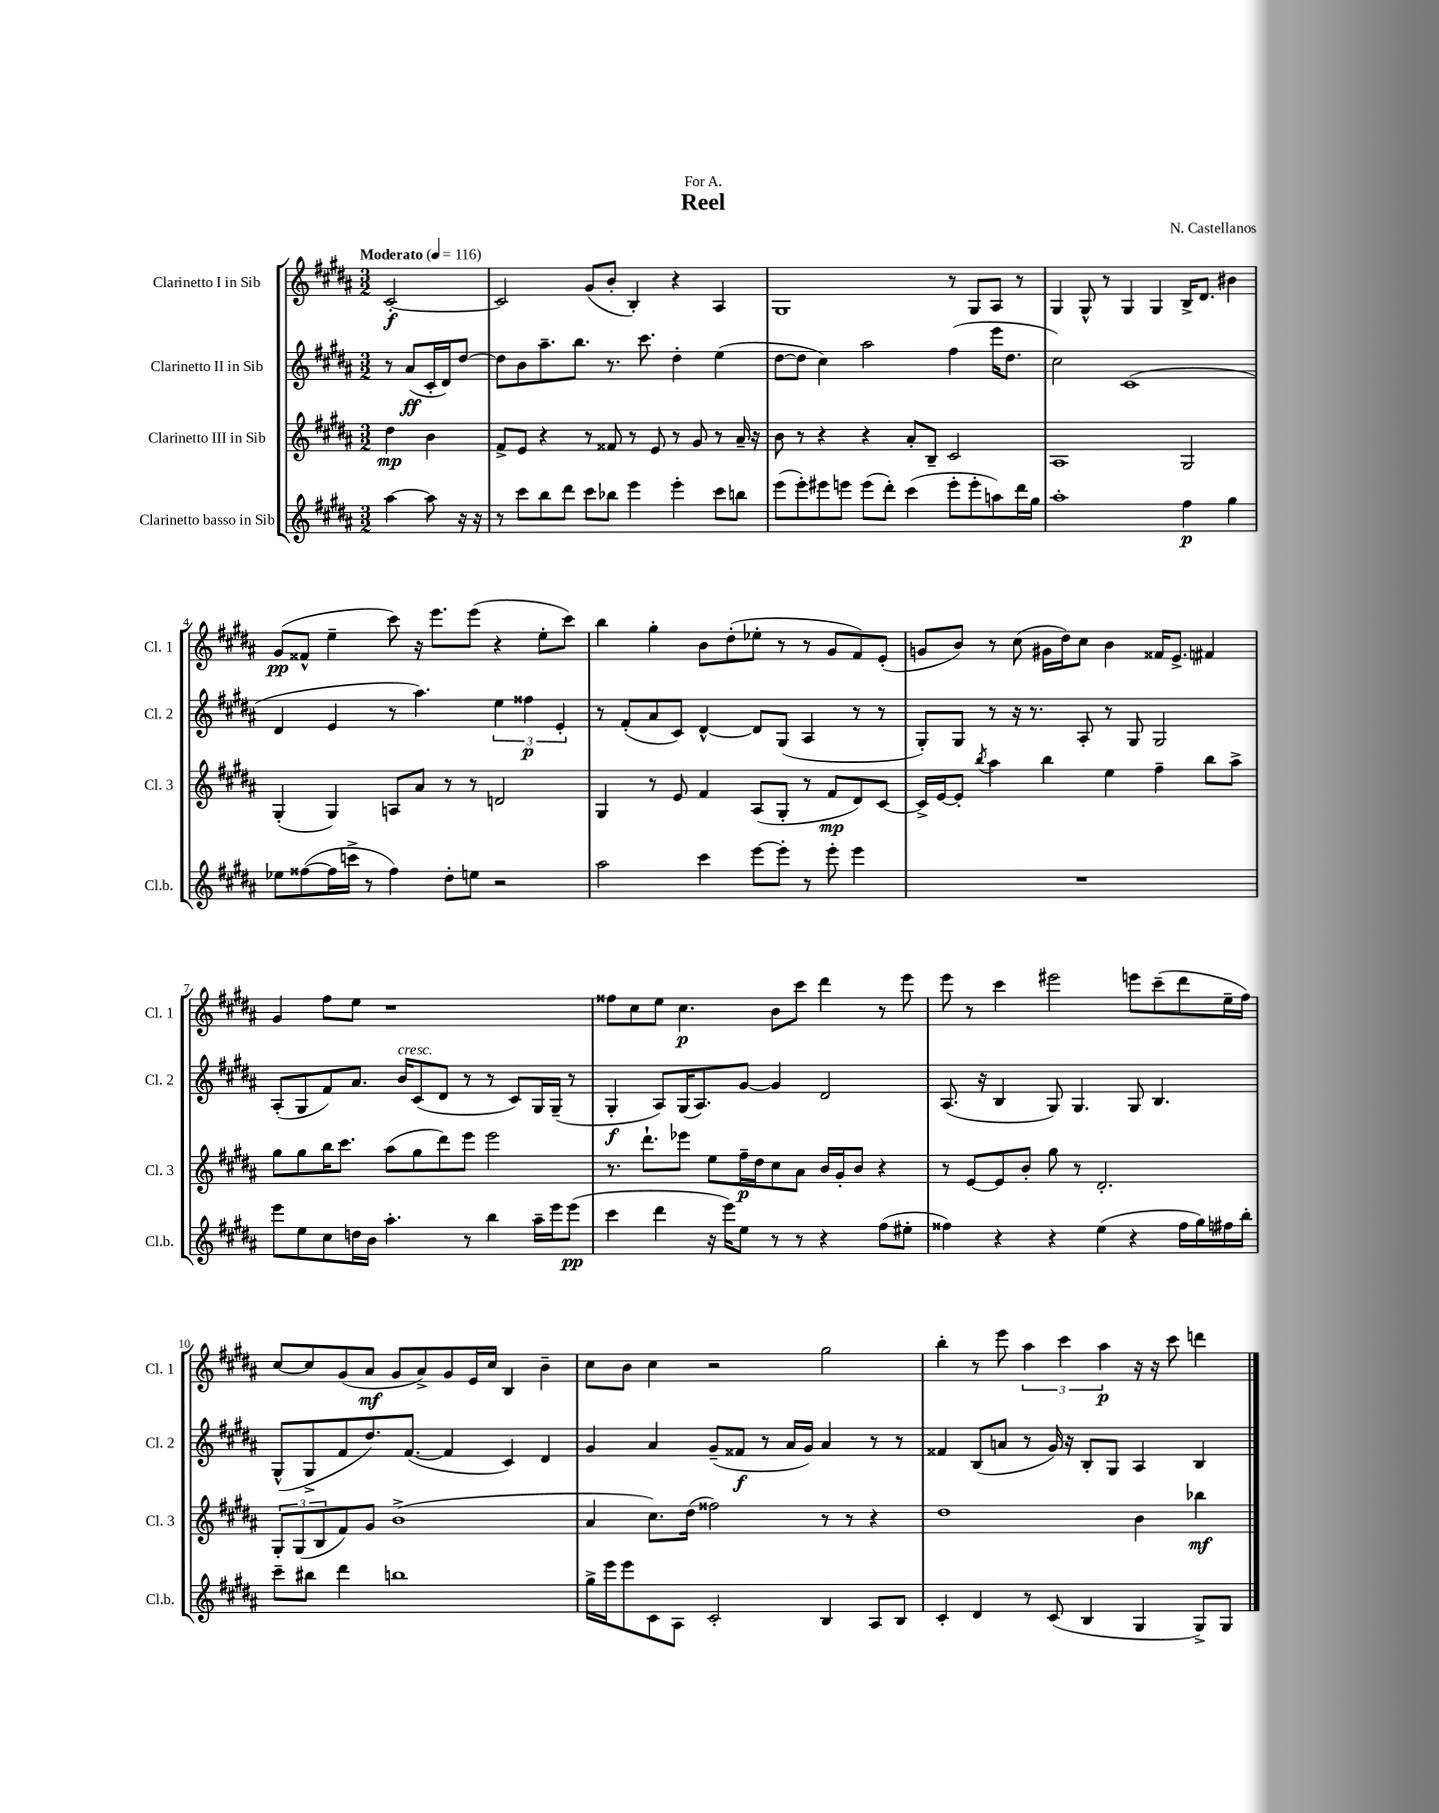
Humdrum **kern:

**kern	**kern	**kern	**kern
*staff4	*staff3	*staff2	*staff1
*clefG2	*clefG2	*clefG2	*clefG2
*k[f#c#g#d#a#]	*k[f#c#g#d#a#]	*k[f#c#g#d#a#]	*k[f#c#g#d#a#]
*M3/2	*M3/2	*M3/2	*M3/2
*MM116	*MM116	*MM116	*MM116
[4aa#	4dd#	8r	[2c#'
.	.	(8a#	.
8aa#]	4b	16c#'	.
.	.	16d#)	.
16r	.	[8dd#	.
16r	.	.	.
=	=	=	=
8r	8f#^	8dd#]	2c#]
8ccc#	8e	8b	.
8bb	4r	8.aa#~	.
8ddd#	.	.	.
.	.	8.bb	.
8ccc#	8r	.	(8g#
8bb-	8f##	8.r	8b'
4eee	8r	.	4B')
.	.	8.ccc#	.
.	8e	.	.
4eee'	8r	4dd#'	4r
.	8g#	.	.
8ccc#	8r	(4ee	4A#
8bb	16a#~	.	.
.	16r	.	.
=	=	=	=
(8eee	8b	[8dd#	1G#
8eee')	8r	8dd#]	.
8eee#	4r	4cc#)	.
8eee	.	.	.
(8eee	4r	2aa#	.
8ddd#')	.	.	.
(4ccc#	8a#'	.	.
.	8B~	.	.
8eee'	2c#	(4ff#	8r
8eee'	.	.	8G#
8aa)	.	16eee	8A#
.	.	8.dd#	.
16ddd#	.	.	8r
16gg#	.	.	.
=	=	=	=
1aa#'	1A#	2cc#)	4G#
.	.	.	8G#^^
.	.	.	8r
.	.	(1c#	4G#
.	.	.	4G#
4ff#	2G#	.	16B^
.	.	.	8.d#
4gg#	.	.	4b#
=	=	=	=
8ee-	(4G#'	4d#	(8g#
([8ff##	.	.	8f##^^
16ff##]	4G#)	4e	4ee~
16ccc^	.	.	.
8r	.	.	.
4ff##)	8A	8r	8ccc#)
.	8a#	4.aa#)	16r
.	.	.	8.eee
8dd#'	8r	.	.
8ee	8r	.	(8eee
2r	2d	6ee	4r
.	.	6ff##	.
.	.	.	8ee'
.	.	6e'	.
.	.	.	8ccc#)
=	=	=	=
2aa#	4G#	8r	4bb
.	.	(8f#'	.
.	8r	8a#	4gg#'
.	8e	8c#)	.
4ccc#	4f#	[4d#^^	8b
.	.	.	(8dd#'
[8eee	(8A#	8d#]	8ee-'
8eee']	8G#'	(8G#	8r
8r	8r	4A#	8r
8eee'	8f#	.	8g#
4eee	8d#)	8r	8f#)
.	[8c#	8r	(8e'
=	=	=	=
1.r	16c#^]	8G#')	8g
.	[16e	.	.
.	8e']	8G#	8b)
.	8qbb	.	.
.	4aa#	8r	8r
.	.	16r	(8cc#
.	.	8.r	.
.	4bb	.	16g#
.	.	.	16dd#)
.	.	8A#'	8cc#
.	4ee	8r	4b
.	.	8G#	.
.	4ff#~	2G#	16f##
.	.	.	8.e^
.	8bb	.	4f#
.	8aa#^	.	.
=	=	=	=
8eee	8gg#	(8A#'	4g#
8ee	8gg#	8G#	.
8cc#	16bb	8f#)	8ff#
.	8.ccc#	.	.
16dd	.	8.a#	8ee
16b	.	.	.
4.aa#'	(8aa#	.	1r
.	.	16b	.
.	8gg#	(8c#	.
.	8ddd#)	8d#	.
8r	8eee	8r	.
4bb	2eee	8r	.
.	.	8c#)	.
16aa#~	.	16G#	.
16eee	.	(16G#~	.
(8eee	.	8r	.
=	=	=	=
4ccc#	8.r	4G#'	8ff##
.	.	.	8cc#
.	8.ddd#`	.	.
4ddd#	.	8A#)	8ee
.	8eee-	(16G#	4.cc#
.	.	8.A#)	.
16r	8ee	.	.
16eee)	.	.	.
8ee	16ff#~	[8g#	.
.	16dd#	.	.
8r	8cc#	4g#]	8b
8r	8a#	.	8ccc#
4r	16b	2d#	4ddd#
.	16g#'	.	.
.	8b	.	.
(8ff#	4r	.	8r
8ee#'	.	.	8eee
=	=	=	=
4ff##)	8r	(8.A#	8eee
.	[8e	.	8r
.	.	16r	.
4r	8e]	4B	4ccc#
.	8b'	.	.
4r	8gg#	8G#)	2eee#
.	8r	4.G#	.
(4ee	2.d#'	.	.
4r	.	8G#	8eee
.	.	4.B	(8ccc#~
16ff##	.	.	8ddd#
16gg#)	.	.	.
16ff#	.	.	16ee~
16bb'	.	.	16ff#)
=	=	=	=
8ccc#~	12G#'	(8G#^^	[8cc#
.	(12G#	.	.
8bb#	.	8G#^	8cc#]
.	12B	.	.
4ddd#	8f#)	8f#	(8g#
.	8g#	8.dd#)	8a#
1bb	(1b^	.	8g#
.	.	([8.f#	.
.	.	.	8a#^)
.	.	4f#]	8g#
.	.	.	16e
.	.	.	16cc#
.	.	4c#)	4B
.	.	4d#	4b~
=	=	=	=
16gg#^	4a#	4g#	8cc#
16eee	.	.	.
8eee	.	.	8b
8c#	8.cc#)	4a#	4cc#
8A#	.	.	.
.	(16dd#	.	.
2c#'	2ff##)	(8g#~	2r
.	.	8f##	.
.	.	8r	.
.	.	16a#	.
.	.	16g#)	.
4B	8r	4a#	2gg#
.	8r	.	.
8A#	4r	8r	.
8B	.	8r	.
=	=	=	=
4c#'	1dd#	4f##	4bb'
4d#	.	(8B	8r
.	.	8a	8eee
8r	.	8r	6aa#
(8c#	.	16g#)	.
.	.	.	6ccc#
.	.	16r	.
4B	.	8B'	.
.	.	.	6aa#
.	.	8G#	.
4G#	4b	4A#	16r
.	.	.	16r
.	.	.	8ccc#
8G#^)	4bb-	4B	4ddd
8G#	.	.	.
==	==	==	==
*-	*-	*-	*-
